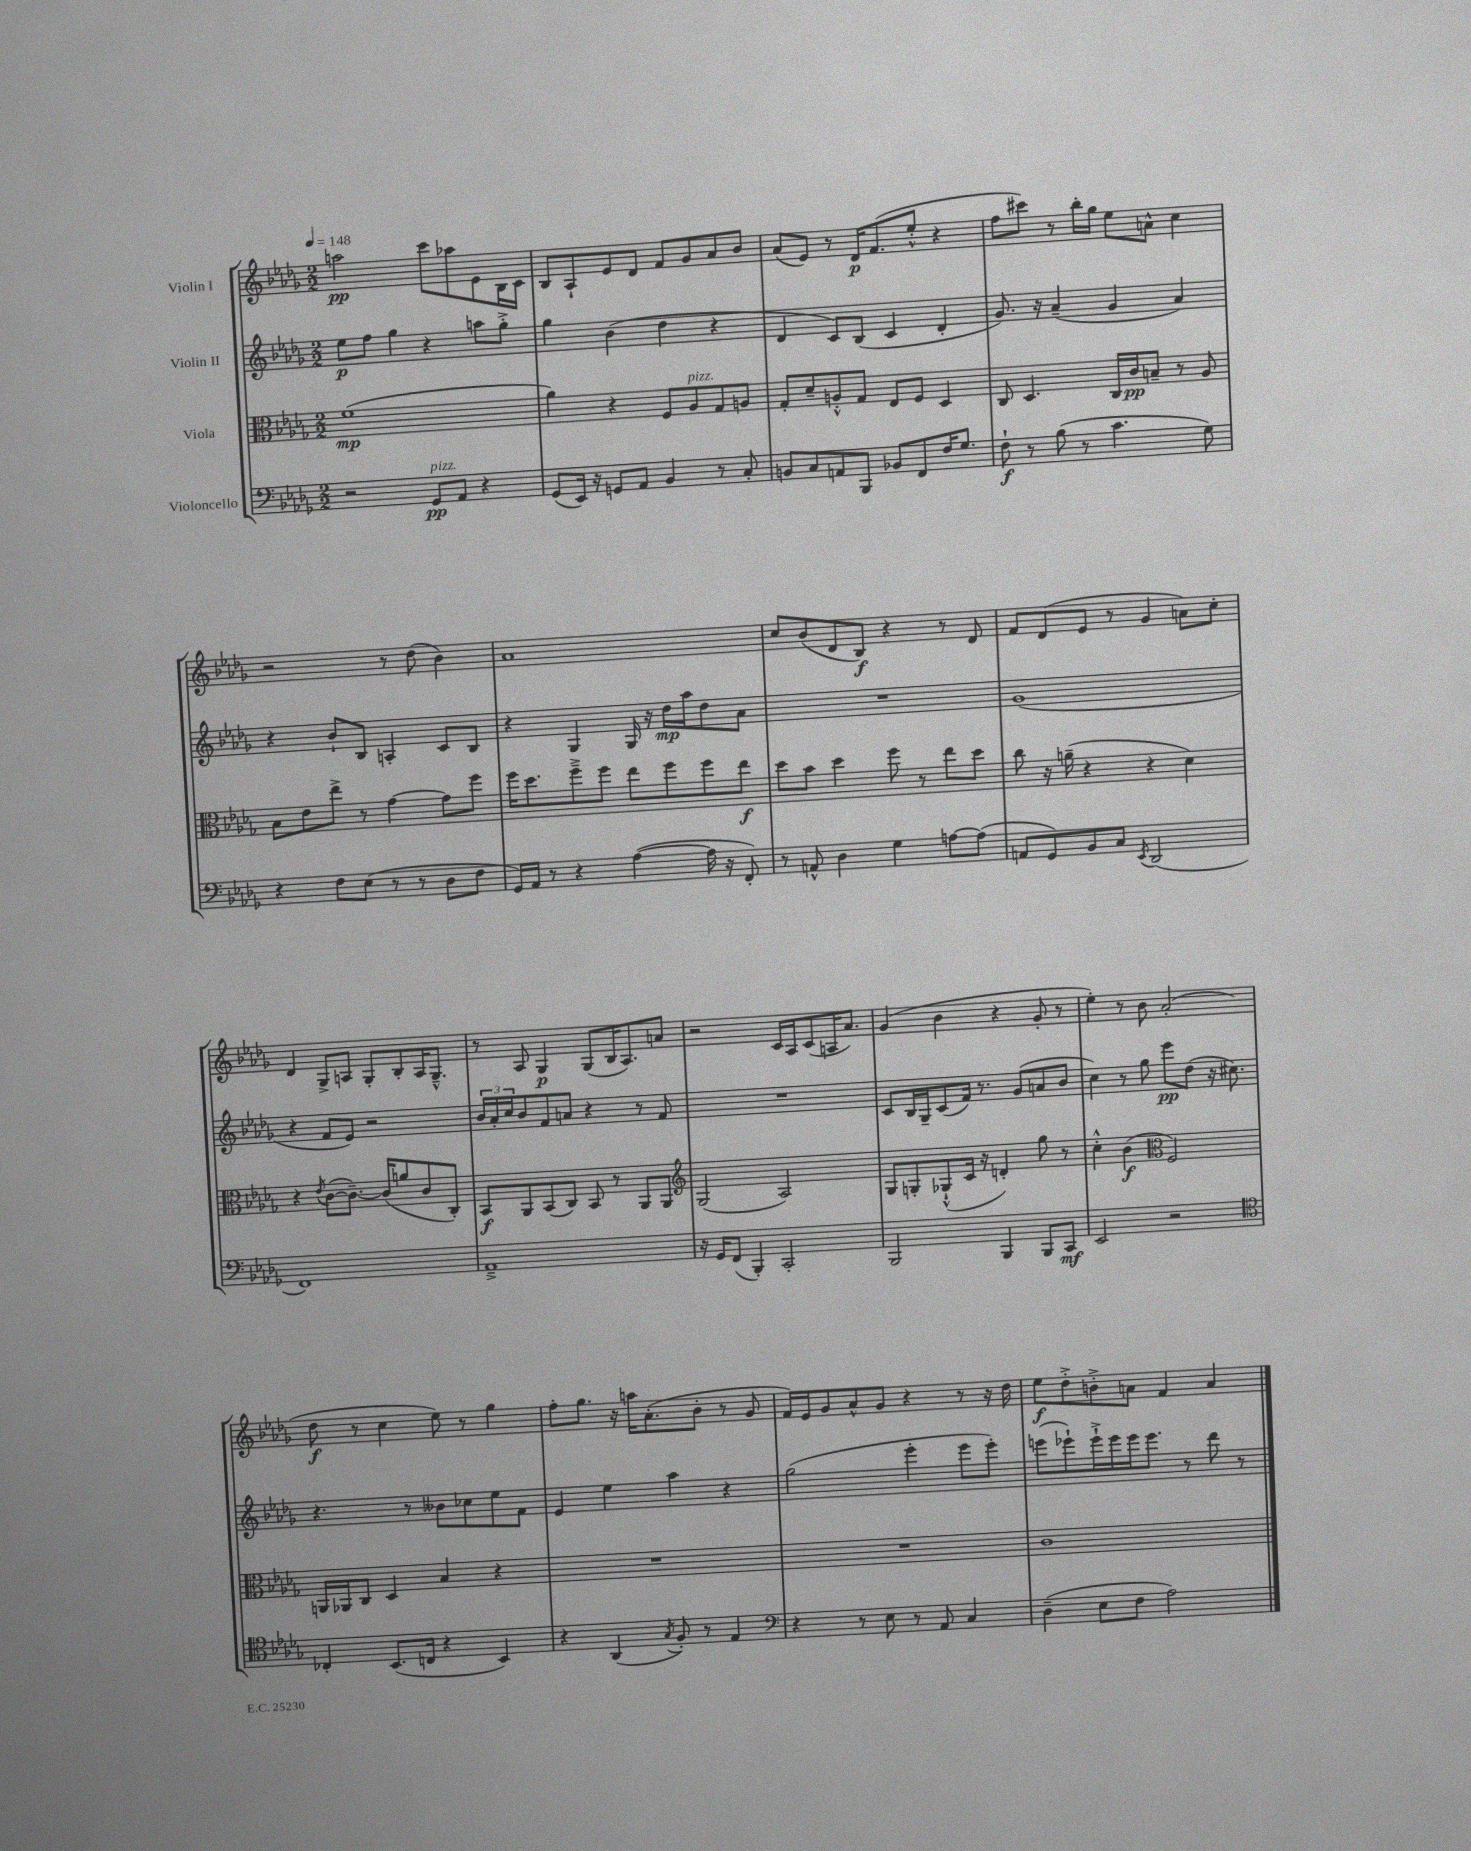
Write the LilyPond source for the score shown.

<<
\new StaffGroup <<
\new Staff = "s0" \with { instrumentName = "Violin I" } {
    \clef treble \key des \major \numericTimeSignature \time 2/2 \tempo 4 = 148
    a''2\pp c'''8 aes''8 ees'8 bes16 c'16 |
    bes8 aes8-! ees'8 des'8 f'8 ges'8 aes'8 bes'8 |
    aes'8( ees'8) r8 des'16\p f'8.( ees''8-.-^ r4 |
    f''8 cis'''8) r8 bes''16-. ges''16 ees''8 a'8-^ c''4 |
    r2 r8 des''8( bes'4) |
    aes'1 |
    c''8 bes'8( des'8 bes8\f) r4 r8 des'8 |
    f'8 des'8( ees'8 r8 ges'4 a'8) c''8-. |
    des'4 ges8-> a8 ges8-. bes8-. a16 ges8.---^ |
    r8 aes8 ges4\p ges8( bes16 aes8.) a'8 |
    r2 c'16 aes16 c'8( a16 aes'8.) |
    ges'4( bes'4 r4 ges'8-. r8 |
    ees''4-.) r8 bes'8 aes'2-.( |
    des''8\f r8 c''4 ees''8) r8 ges''4 |
    f''8-. ges''8. r16 a''16 aes'8.-.( bes'8-. r8 ges'8 |
    f'16) ees'16 ges'8 aes'8-^ ges'8 r4 r8 r16 des''16 |
    ees''8\f des''8-.-> b'8-.-> a'8 f'4 a'4 \bar "|." |
}
\new Staff = "s1" \with { instrumentName = "Violin II" } {
    \clef treble \key des \major \numericTimeSignature \time 2/2
    ees''8\p f''8 ges''4 r4 a''8 ges''8-.-> |
    ges''4 bes'4( des''4 r4 |
    des'4 c'8) bes8( c'4 des'4-. |
    ges'8.) r16 aes'4--( ges'4 aes'4) |
    r4 bes'8-! bes8 a4-. c'8 bes8 |
    r4 ges4 ges16 r16 des''16\mp aes''16 des''8 aes'8 |
    R1 |
    ges'1( |
    r4 f'8 ees'8) r2 |
    \tuplet 3/2 { bes'16 aes'16-. c''16 } bes'8 f'8 a'8 r4 r8 f'8 |
    R1 |
    c'8 bes16 ges16-- c'8( f'16) r8. ges'8( a'8 bes'8 |
    c''4) r8 ges''8 ees'''8\pp des''8( r16 cis''8.) |
    r4. r8 beses'8 ces''8 ees''8 f'8 |
    ees'4 ees''4 aes''4 r4 |
    ges''2( ees'''4-. ees'''8 ees'''8-.) |
    e'''8( ees'''8-!) ees'''16-!-> ees'''16 ees'''16 ees'''8. r8 des'''8 r8 \bar "|." |
}
\new Staff = "s2" \with { instrumentName = "Viola" } {
    \clef alto \key des \major \numericTimeSignature \time 2/2
    f'1\mp( |
    aes'4) r4 f8 aes8^\markup { \italic "pizz." } ges8 a8 |
    ges8-. des'8-- a8-.-^ ges8 ees8 f8 des4 |
    c8 des4. c16 c'16\pp b8-- r8 aes8 |
    bes8 ees'8 ees''8-> r8 ges'4~ ges'8 f''8 |
    f''16 des''8. f''8---> f''8 ees''8 f''8 f''8 ees''8\f |
    des''8 bes'8 des''4 f''8 r8 ees''8 des''8 |
    c''8 r16 a'16--( r4 r4 des'4) |
    r4 \acciaccatura { ees'8 } c'8~( c'8.~--) c'16( a'8 c'8 c8-.) |
    bes,8\f aes,8 bes,8( c8) bes,8 r8 aes,8 aes,8 |
    \clef treble ges2( aes2) |
    ges8 g8-. ges8-!-^( c'16 r16 d'4-.) ges''8 r8 |
    c''4-.-^ bes'4\f( \clef alto f2) |
    a,16 aes,16 c8 des4 bes4 r4 |
    R1 |
    R1 |
    c'1 \bar "|." |
}
\new Staff = "s3" \with { instrumentName = "Violoncello" } {
    \clef bass \key des \major \numericTimeSignature \time 2/2
    r2 ges,8\pp^\markup { \italic "pizz." } aes,8 r4 |
    ges,8( ees,16) r16 g,8 aes,8 bes,4 r8 c8-. |
    b,8 c8 a,8 bes,,8 bes,8 f,8 f16 ges8. |
    f8-!\f r8 bes8( r8 c'4. ges8) |
    r4 f8 ees8( r8 r8 des8 f8 |
    ges,16) aes,16 r8 r4 aes4~( aes16 r16 f,8-.) |
    r8 a,8-^ des4 ges4 a8~ a8( |
    a,8 ges,8) bes,8 c8 \acciaccatura { ees,8 } des,2( |
    f,1) |
    aes,1---> |
    r16 ges,16 f,8( bes,,4-.) c,2-. |
    bes,,2 bes,,4 bes,,8 c,8\mf |
    ees,2 r2 |
    \clef tenor ces4-. bes,8.( c16 r4 bes,4) |
    r4 aes,4( \acciaccatura { ges8 } f8-.) r8 ees4 |
    \clef bass r4 r8 ees8 r8 aes,8 c4 |
    des4--( ees8 f8 aes2) \bar "|." |
}
>>
>>
\layout { \context { \Score \remove "Bar_number_engraver" } }
